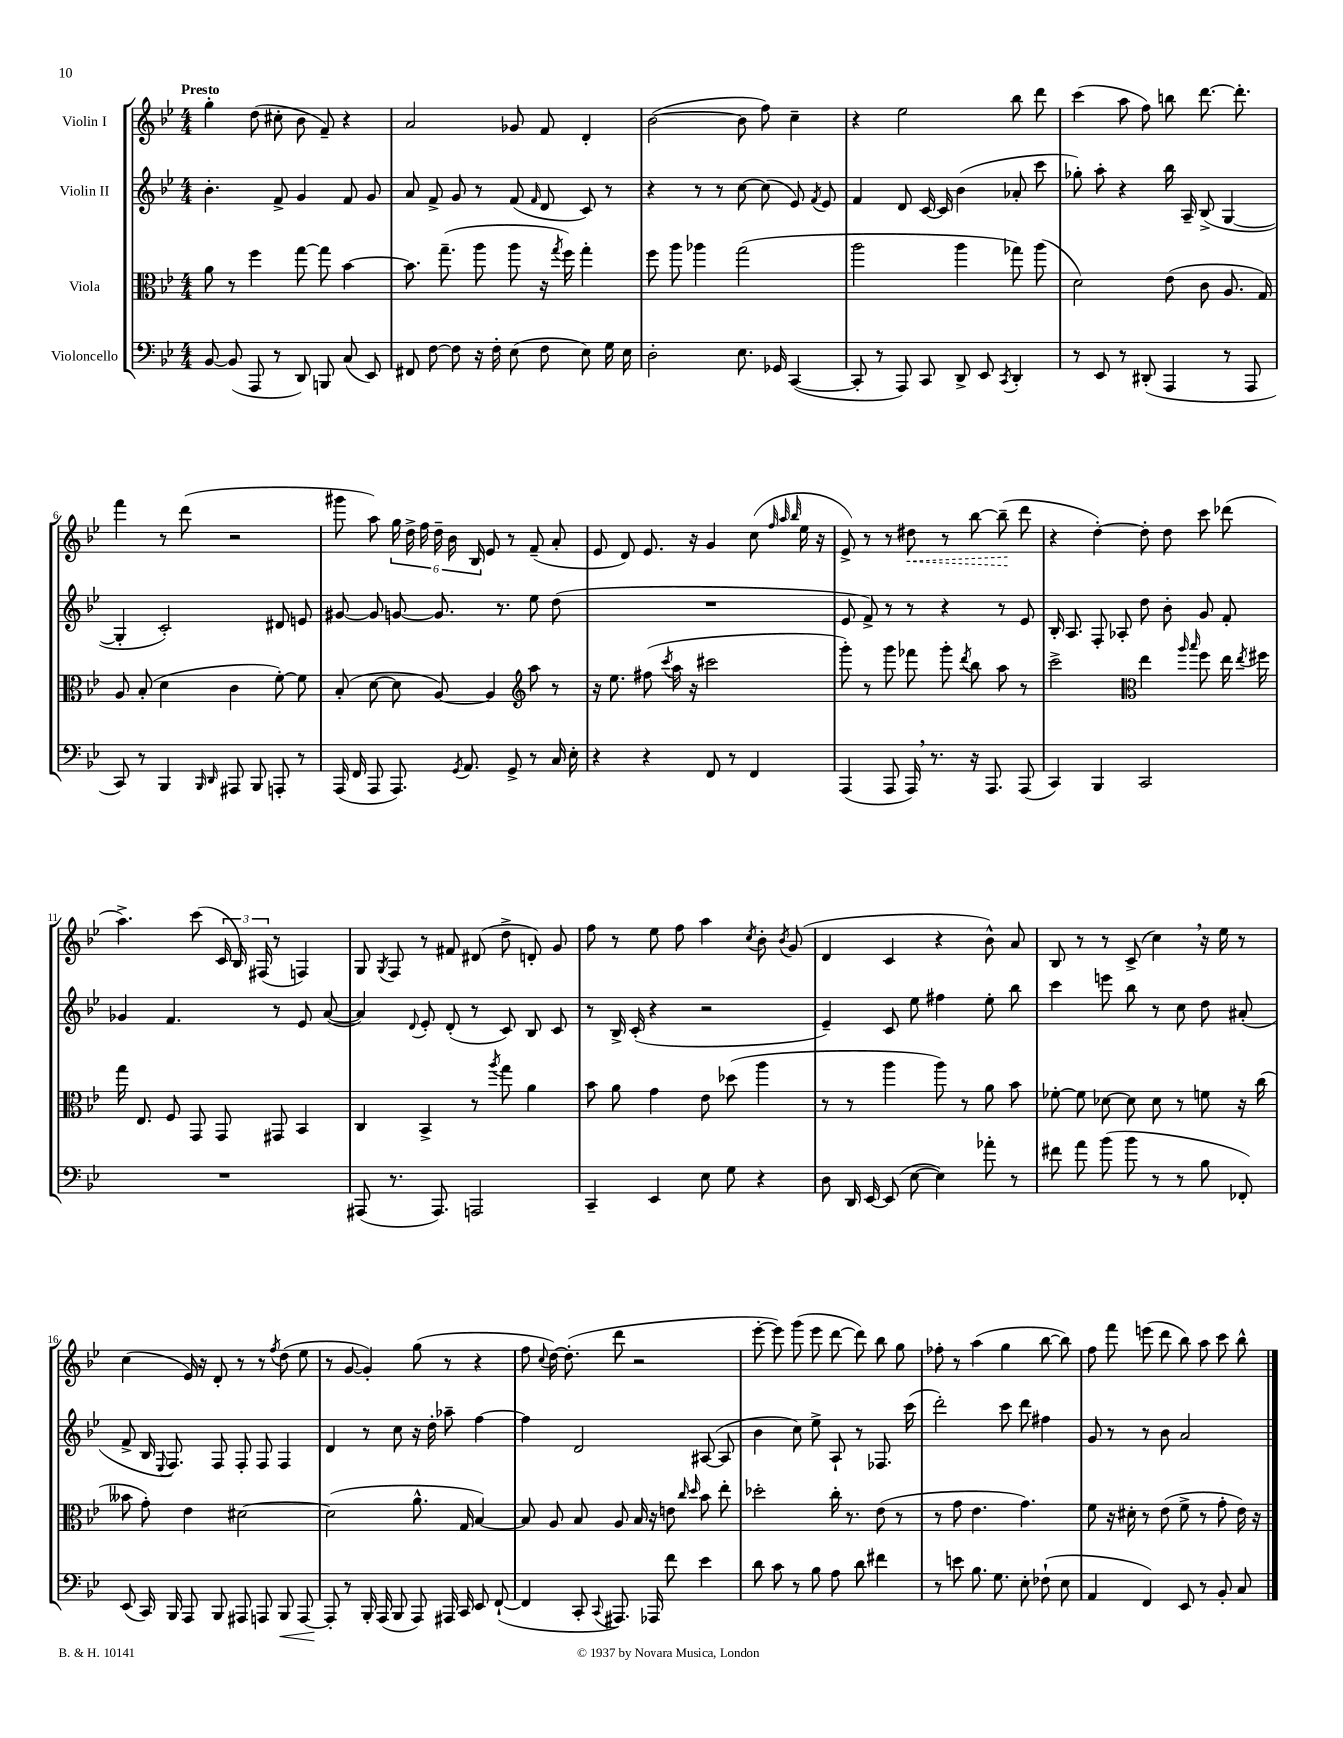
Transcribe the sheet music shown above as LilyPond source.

<<
\new StaffGroup <<
\new Staff = "s0" \with { instrumentName = "Violin I" } {
    \clef treble \key bes \major \numericTimeSignature \time 4/4 \tempo "Presto"
    \autoBeamOff g''4-. d''8( cis''8-. bes'8 f'8--) r4 |
    a'2 ges'8 f'8 d'4-. |
    bes'2~( bes'8 f''8) c''4-- |
    r4 ees''2 bes''8 d'''8 |
    c'''4( a''8 f''8) b''8 d'''8.~ d'''8.-. |
    f'''4 r8 d'''8( r2 |
    gis'''8 a''8) \tuplet 6/4 { g''16 d''16-> f''16 d''16-- bes'16 bes16 } ees'8 r8 f'8--( a'8-. |
    ees'8 d'8) ees'8. r16 g'4 c''8( \grace { f''32 a''32 bes''32 } ees''16 r16 |
    ees'8->) r8 r8 \once \override Hairpin.style = #'dashed-line dis''8\< r8 bes''8~ bes''8--\!( d'''8 |
    r4 d''4~-.) d''8-. d''8 c'''8 des'''8( |
    a''4.->) c'''8( \tuplet 3/2 { c'16 bes16) fis16( } r8 f4) |
    g8 \acciaccatura { g8 } f8 r8 fis'8 dis'8( d''8-> d'8-.) g'8 |
    f''8 r8 ees''8 f''8 a''4 \acciaccatura { c''8 } bes'8-. \acciaccatura { bes'8 } g'8( |
    d'4 c'4 r4 bes'8-^) a'8 |
    bes8 r8 r8 c'8->( c''4) \breathe r16 ees''16 r8 |
    c''4( ees'16) r16 d'8-. r8 r8 \acciaccatura { f''8 } d''8( ees''8 |
    r8 g'8~ g'4-.) g''8( r8 r4 |
    f''8 \appoggiatura { c''8 } d''16~) d''8.-.( d'''8 r2 |
    ees'''8~-. ees'''8) g'''8( ees'''8 d'''8~ d'''8) bes''8 g''8 |
    fes''8-. r8 a''4( g''4 bes''8~ bes''8) |
    f''8 f'''8 e'''8( d'''8 bes''8) a''8 c'''8 bes''8-^ \bar "|." |
}
\new Staff = "s1" \with { instrumentName = "Violin II" } {
    \clef treble \key bes \major \numericTimeSignature \time 4/4
    \autoBeamOff bes'4.-. f'8-> g'4 f'8 g'8 |
    a'8 f'8-> g'8 r8 f'8( \grace { f'16 } d'8 c'8) r8 |
    r4 r8 r8 c''8~ c''8( ees'8) \acciaccatura { f'8 } ees'8 |
    f'4 d'8 c'16~ c'16 bes'4( aes'8-. c'''8 |
    ges''8-.) a''8-. r4 bes''16 a16-- bes8->( g4~ |
    g4-. c'2-.) dis'8 e'8 |
    gis'8~ gis'8 g'8~ g'8. r8. ees''8 d''8( |
    R1 |
    ees'8 f'8->) r8 r8 r4 r8 ees'8 |
    bes16-. a8. f8-. aes8-. d''8 bes'8-. g'8 f'8-. |
    ges'4 f'4. r8 ees'8 a'8~( |
    a'4) \appoggiatura { d'8 } ees'8-. d'8-.( r8 c'8) bes8 c'8 |
    r8 bes16-> c'16-.( r4 r2 |
    ees'4--) c'8 ees''8 fis''4 ees''8-. bes''8 |
    c'''4 e'''8 bes''8 r8 c''8 d''8 ais'8-.( |
    f'8-> bes16 \appoggiatura { ees8 } f8.) f8 f8-. f8 f4 |
    d'4 r8 c''8 r16 d''16-. aes''8-- f''4~ |
    f''4 d'2 ais8~( ais8 |
    bes'4 c''8) ees''8-> a8-! r8 fes8. c'''16( |
    d'''2-.) c'''8 d'''8 fis''4 |
    g'8 r8 r8 bes'8 a'2 \bar "|." |
}
\new Staff = "s2" \with { instrumentName = "Viola" } {
    \clef alto \key bes \major \numericTimeSignature \time 4/4
    \autoBeamOff a'8 r8 f''4 g''8~ g''8 bes'4~ |
    bes'8. g''8.--( a''8 a''8 r16 \acciaccatura { g''8 } f''16) g''4-. |
    f''8 a''8 aes''4 g''2( |
    a''2 a''4 ges''8) a''8( |
    d'2) ees'8( c'8 a8. g16) |
    a8 bes8-.( d'4 c'4 f'8~-.) f'8 |
    bes8-.( d'8~ d'8 a8~) a4 \clef treble a''8 r8 |
    r16 ees''8. fis''8( \acciaccatura { c'''8 } a''16 r16 cis'''2 |
    g'''8-.) r8 g'''8 fes'''8 g'''8-. \acciaccatura { d'''8 } bes''8 a''8 r8 |
    c'''2-> \clef alto ees''4 \grace { a''16 bes''16 } f''8 ees''16 \acciaccatura { ees''8 } fis''16 |
    g''16 ees8. f8 g,8 g,8 gis,8 bes,4 |
    c4 bes,4-> r8 \acciaccatura { a''8 } g''8 a'4 |
    bes'8 a'8 g'4 ees'8 des''8( a''4 |
    r8 r8 a''4 a''8) r8 a'8 bes'8 |
    fes'8~-. fes'8 des'8~ des'8 des'8 r8 f'8 r16 c''16( |
    beses'8 g'8-.) ees'4 dis'2~ |
    dis'2( a'8.-^ g16 bes4~) |
    bes8 a8 bes8 a8 bes16 r16 e'8 \grace { c''16 d''16 } bes'8 ees''8-. |
    des''2-. c''16-. r8. ees'8( r8 |
    r8 g'8 ees'4. g'4.) |
    f'8 r16 dis'16-. r8 ees'8( f'8-> r8 g'8-. ees'16) r16 \bar "|." |
}
\new Staff = "s3" \with { instrumentName = "Violoncello" } {
    \clef bass \key bes \major \numericTimeSignature \time 4/4
    \autoBeamOff bes,8~ bes,8( a,,8 r8 d,8) b,,8 c8( ees,8) |
    fis,8 f8~ f8 r16 f16-. ees8( f8 ees8) g16 ees16 |
    d2-. ees8. ges,16 c,4~( |
    c,8-. r8 a,,8) c,8 d,8-> ees,8 \acciaccatura { c,8 } d,4-. |
    r8 ees,8 r8 dis,8-.( a,,4 r8 a,,8 |
    c,8) r8 bes,,4 \grace { bes,,16 d,16 } ais,,8 bes,,8 a,,8-. r8 |
    a,,16( f,16 a,,8 a,,8.) \acciaccatura { g,8 } a,8. g,8-> r8 c16 ees16-. |
    r4 r4 f,8 r8 f,4 |
    a,,4( a,,8 a,,16) \breathe r8. r16 a,,8. a,,8( |
    c,4) bes,,4 c,2 |
    R1 |
    ais,,8( r8. ais,,8.) a,,2 |
    c,4-- ees,4 ees8 g8 r4 |
    d8 d,16 ees,16~ ees,8( ees8~ ees4) aes'8-. r8 |
    fis'8 a'8 bes'8( bes'8 r8 r8 bes8 fes,8-.) |
    ees,8( c,16) bes,,16 a,,8 bes,,8 ais,,8 a,,8 bes,,8\< a,,8~ |
    a,,8-.\! r8 bes,,16-. a,,16( bes,,8 a,,8) ais,,16 c,16 ees,8 f,8~-!( |
    f,4 c,8-. \appoggiatura { c,8 } ais,,8.) aes,,16 f'8 ees'4 |
    d'8 c'8 r8 bes8 a8 d'8 fis'4 |
    r8 e'8 bes8. g8. ees8-. fes8-!( ees8 |
    a,4 f,4) ees,8 r8 bes,8-. c8 \bar "|." |
}
>>
>>
